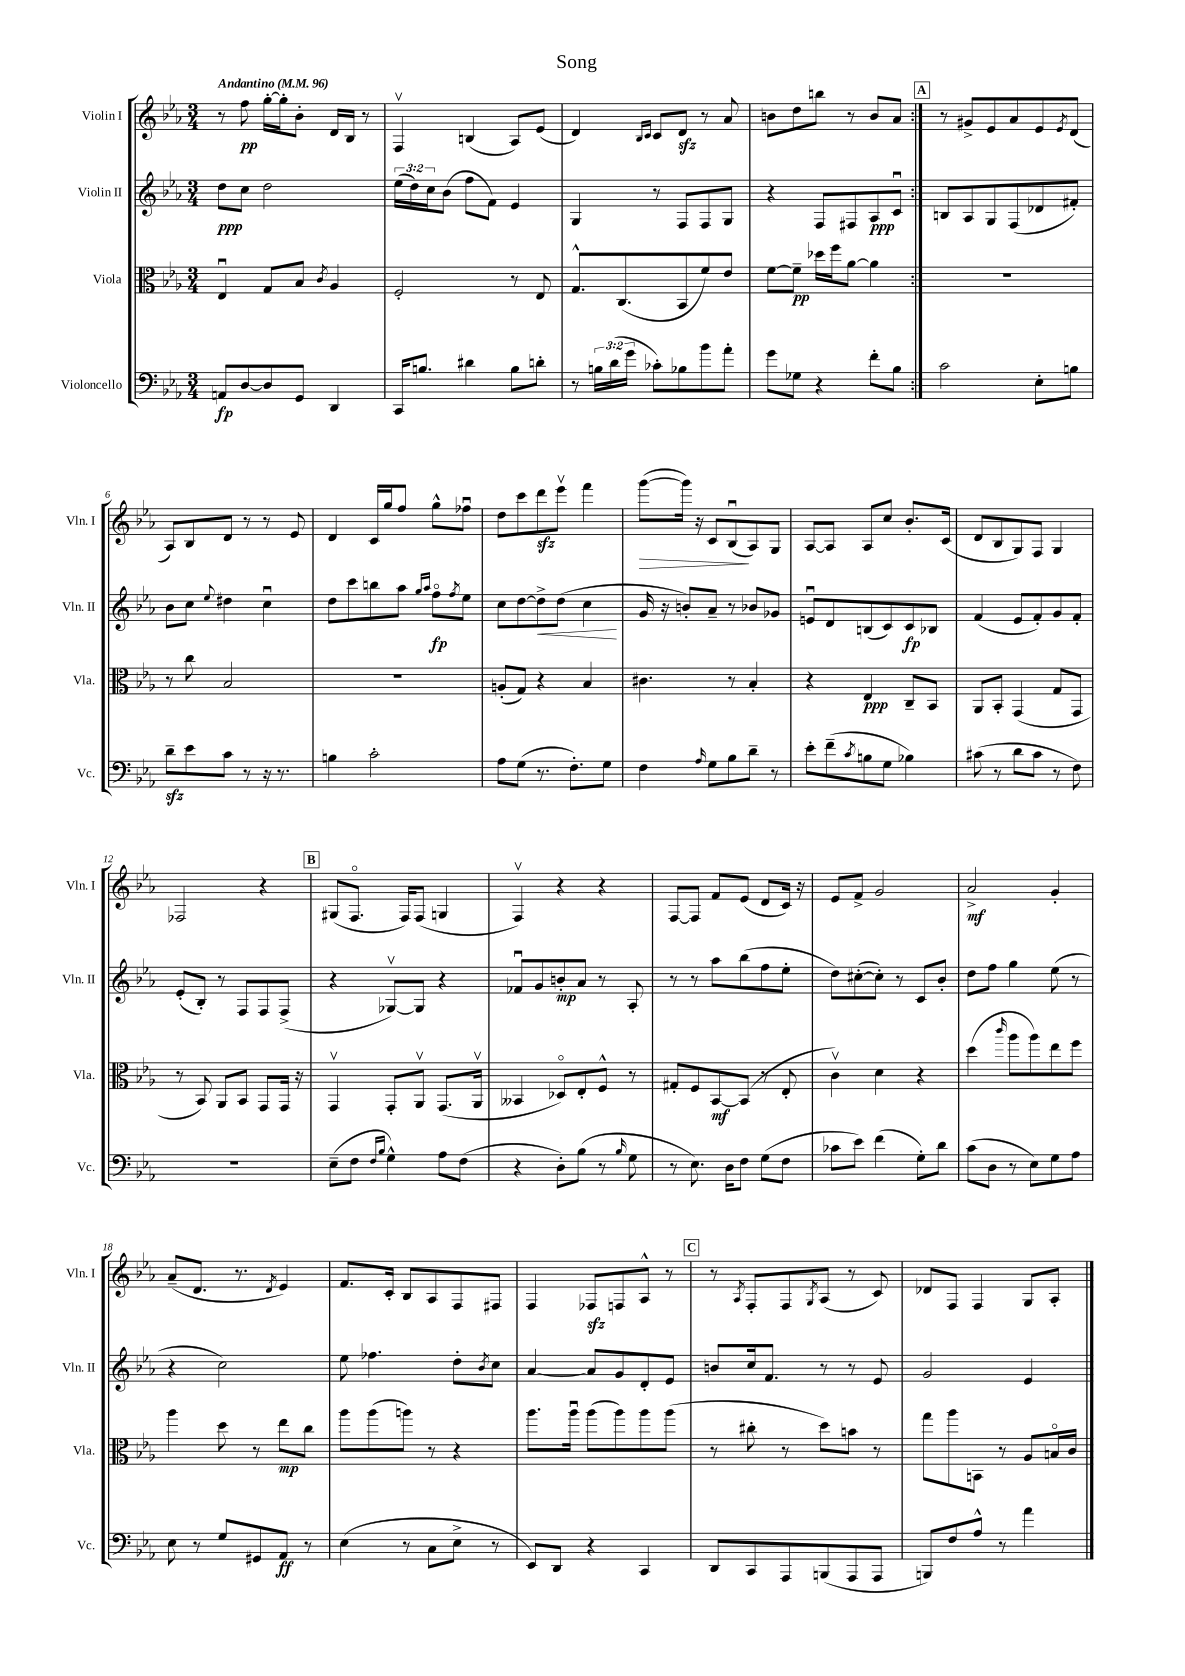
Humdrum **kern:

**kern	**kern	**kern	**kern
*staff4	*staff3	*staff2	*staff1
*clefF4	*clefC3	*clefG2	*clefG2
*k[b-e-a-]	*k[b-e-a-]	*k[b-e-a-]	*k[b-e-a-]
*M3/4	*M3/4	*M3/4	*M3/4
*MM96	*MM96	*MM96	*MM96
8AA	4E-u	8dd	8r
[8D	.	8cc	8ff
8D]	8G	2dd	[16gg'
.	.	.	16gg']
8GG	8B-	.	8b-'
.	8qc	.	.
4DD	4A-	.	16d
.	.	.	16B-
.	.	.	8r
=	=	=	=
16CC	2F'	(24ee-	4Fv
.	.	24dd)	.
8.B	.	.	.
.	.	24cc	.
.	.	(8b-	.
4d#	.	8ff	(4B
.	.	8f)	.
8B	8r	4e-	8A-)
8d'	8E-	.	(8e-
=	=	=	=
8r	8.G^^	4G	4d)
24B	.	.	.
(24d	.	.	.
.	(8.C	.	.
24g	.	.	.
.	.	.	16qqB-
.	.	.	16qqc
8c-')	.	8r	8c
8B-	8BB-	8F	8d
8b-	8f)	8F	8r
8a-'	8e-	8G	8a-
=	=	=	=
8g	[8f	4r	8b
8G-	8f~]	.	8dd
4r	16dd-	8F	8bb
.	16ff	.	.
.	[8a-	8F#	8r
8f'	4a-]	8A-	8b
8B-	.	8cu	8a-
=:|!	=:|!	=:|!	=:|!
2c	2.r	8B	8r
.	.	8A-	8g#^
.	.	8G	8e-
.	.	(8F	8a-
8E-'	.	8d-	8e-
.	.	.	8qe-
8B	.	8f#')	(8d
=	=	=	=
8d~	8r	8b-	8A-)
8e-	8cc	8cc	8B-
.	.	8qqee-	.
8c	2B-	4dd#	8d
8r	.	.	8r
16r	.	4ccu	8r
8.r	.	.	.
.	.	.	8e-
=	=	=	=
4B	2.r	8dd	4d
.	.	8ccc	.
2c'	.	8bb	16c
.	.	.	16gg
.	.	8aa-	8ff
.	.	16qqgg	.
.	.	16qqaa-	.
.	.	8ffo	8gg^^
.	.	8qff	.
.	.	8ee-	8ff-u
=	=	=	=
8A-	(8A'	8cc	8dd
(8G	8G)	[8dd	8ccc
8.r	4r	8dd^]	8ddd
.	.	(8dd	8eee-v
8.F')	.	.	.
.	4B-	4cc	4fff
8G	.	.	.
=	=	=	=
4F	4.c#	16g	([8ggg
.	.	16r	.
.	.	8b')	16ggg])
.	.	.	16r
16qqA-	.	.	.
8G	.	8a-~	8c
8B-	8r	8r	(8B-u
8d~	4B-'	8b-	8A-)
8r	.	8g-	8G
=	=	=	=
8e-'	4r	8eu	[8A-
(8f~	.	8d	8A-]
8qc	.	.	.
8B	4E-	(8B	8A-
8G	.	8c)	8cc
4B-)	8C~	8c	8.b-'
.	8BB-	8B-	.
.	.	.	(16c
=	=	=	=
(8c#	8AA-	(4f	8d
8r	8BB-'	.	8B-
8d	(4GG	8e-	8G)
8c#	.	8f')	8F
8r	8G	8g	4G
8F)	8GG	8f'	.
=	=	=	=
2.r	8r	(8e-'	2F-
.	8BB-)	8B-')	.
.	8AA-	8r	.
.	8BB-	8F	.
.	8GG	8F	4r
.	16GG	(8F^	.
.	16r	.	.
=	=	=	=
(8E-~	4GGv	4r	(8G#
8F	.	.	8.Fo
16qqF	.	.	.
16qqB-	.	.	.
4G^^)	8GG'	[8G-v)	.
.	.	.	16F)
.	8AA-v	8G-]	(8F
8A-	(8.GG	4r	4G
(8F	.	.	.
.	16AA-v	.	.
=	=	=	=
4r	4BB--	8f-u	4Fv)
.	.	8g	.
8D')	8D-o)	8b'	4r
(8B-	8E-'	8a-	.
8r	8F^^	8r	4r
16qqB-	.	.	.
8G	8r	8A-'	.
=	=	=	=
8r	8G#'	8r	[8F
8.E-)	8F	8r	8F]
.	[8BB-	8aa-	8f
16D	.	.	.
8F	(8BB-]	(8bb-	(8e-
(8G	8r	8ff	8d
8F	8E-'	8ee-'	16c)
.	.	.	16r
=	=	=	=
8c-	4cv)	8dd)	8e-
8e-)	.	([8cc#'	8f^
(4f	4d	8cc#'])	2g
.	.	8r	.
8G')	4r	8c	.
8d	.	8b-'	.
=	=	=	=
(8c	(4dd	8dd	2a-^
8D	.	8ff	.
.	16qqccc	.	.
8r	8aa-	4gg	.
8E-)	8aa-)	.	.
8G	8ee-	(8ee-	4g'
8A-	8ff	8r	.
=	=	=	=
8E-	4aa-	4r	(8a-~
8r	.	.	8.d
8G	8dd	2cc)	.
.	.	.	8.r
8GG#	8r	.	.
.	.	.	8qd
8AA-	8ee-	.	4e-)
8r	8cc	.	.
=	=	=	=
(4E-	8aa-	8ee-	8.f
.	(8aa-	4.ff-	.
.	.	.	16c'
8r	8aa)	.	8B-
8C	8r	.	8A-
8E-^	4r	8dd'	8F
.	.	8qb-	.
8r	.	8cc	8F#
=	=	=	=
8EE-)	8.aa-	[4a-	4F
8DD	.	.	.
.	16aa-u	.	.
4r	(8aa-	8a-]	8F-
.	8aa-)	8g	8F
4CC	8aa-	8d'	8A-^^
.	(8aa-	8e-	8r
=	=	=	=
8DD	8r	8b	8r
.	.	.	8qA-
8CC	8cc#'	16cc	8F'
.	.	8.f	.
8AAA-	8r	.	8F
.	.	.	8qG
(8BBB	8dd)	8r	(8A-
8AAA-	8b	8r	8r
8AAA-	8r	8e-	8c)
=	=	=	=
8BBB)	8gg	2g	8d-
8F	8aa-	.	8F
8A-^^	8BB	.	4F
8r	8r	.	.
4a-	8A-	4e-	8G
.	16Bo	.	8A-'
.	16c	.	.
==	==	==	==
*-	*-	*-	*-
